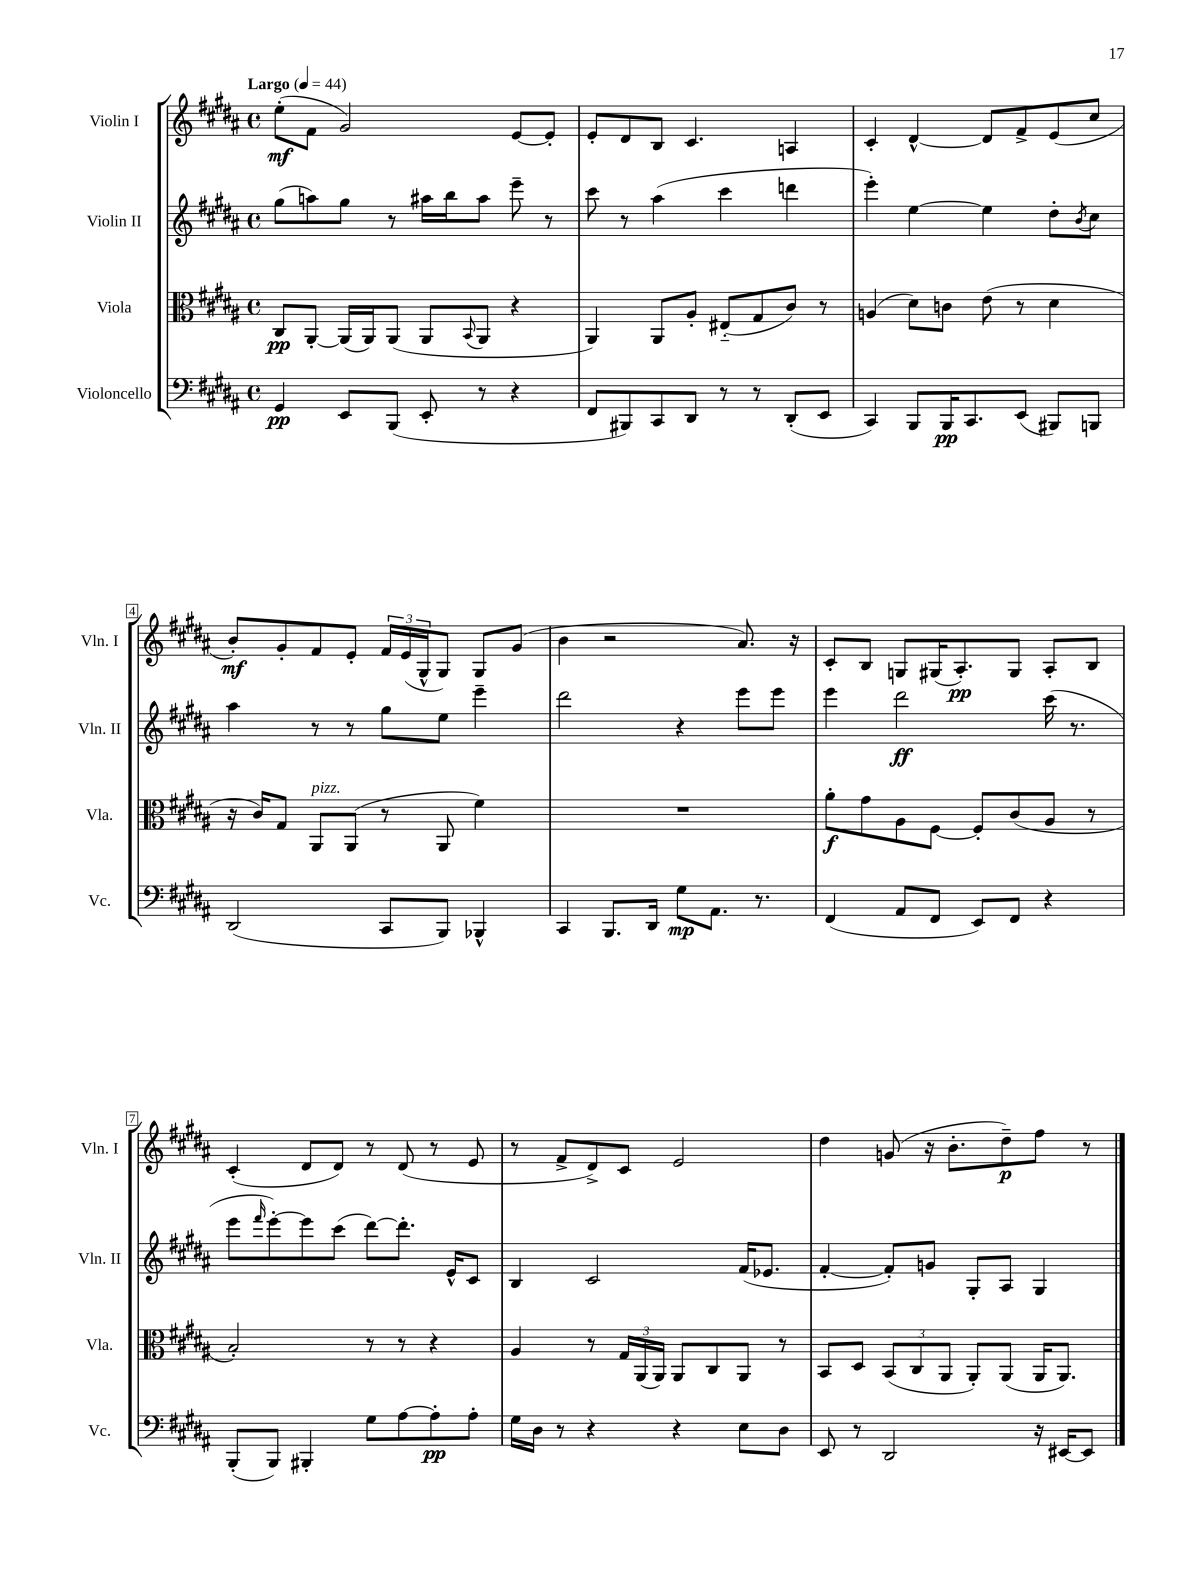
<<
\new StaffGroup <<
\new Staff = "s0" \with { instrumentName = "Violin I" shortInstrumentName = "Vln. I" } {
    \clef treble \key b \major \defaultTimeSignature \time 4/4 \tempo "Largo" 4 = 44
    e''8-.\mf( fis'8 gis'2) e'8~ e'8-. |
    e'8-. dis'8 b8 cis'4. a4 |
    cis'4-. dis'4~-^ dis'8 fis'8-> e'8( cis''8 |
    b'8-.\mf) gis'8-. fis'8 e'8-. \tuplet 3/2 { fis'16 e'16( gis16-^ } gis8) gis8 gis'8( |
    b'4 r2 ais'8.) r16 |
    cis'8-. b8 g8 gis16( ais8.-.\pp) gis8 ais8-. b8 |
    cis'4-.( dis'8 dis'8) r8 dis'8( r8 e'8 |
    r8 fis'8-> dis'8->) cis'8 e'2 |
    dis''4 g'8( r16 b'8.-. dis''8--\p) fis''8 r8 \bar "|." |
}
\new Staff = "s1" \with { instrumentName = "Violin II" shortInstrumentName = "Vln. II" } {
    \clef treble \key b \major \defaultTimeSignature \time 4/4
    gis''8( a''8) gis''8 r8 ais''16 b''16 ais''8 e'''8-- r8 |
    cis'''8 r8 ais''4( cis'''4 d'''4 |
    e'''4-.) e''4~ e''4 dis''8-. \acciaccatura { b'8 } cis''8 |
    ais''4 r8 r8 gis''8 e''8 e'''4-- |
    dis'''2 r4 e'''8 e'''8 |
    e'''4 dis'''2\ff cis'''16( r8. |
    e'''8 \grace { fis'''16 } e'''8~-.) e'''8 cis'''8( dis'''8~) dis'''8.-. e'16-^ cis'8 |
    b4 cis'2 fis'16( ees'8. |
    fis'4~-. fis'8-.) g'8 gis8-. ais8 gis4 \bar "|." |
}
\new Staff = "s2" \with { instrumentName = "Viola" shortInstrumentName = "Vla." } {
    \clef alto \key b \major \defaultTimeSignature \time 4/4
    cis8\pp ais,8~-. ais,16( ais,16) ais,8( ais,8 \appoggiatura { b,8 } ais,8 r4 |
    ais,4) ais,8 ais8-. eis8-_( gis8 cis'8) r8 |
    a4( dis'8) c'8 e'8( r8 dis'4 |
    r16 cis'16) gis8 ais,8^\markup { \italic "pizz." } ais,8( r8 ais,8 fis'4) |
    R1 |
    ais'8-.\f gis'8 ais8 fis8~ fis8-. cis'8( ais8 r8 |
    b2-.) r8 r8 r4 |
    ais4 r8 \tuplet 3/2 { gis16 ais,16( ais,16) } ais,8 cis8 ais,8 r8 |
    b,8 dis8 \tuplet 3/2 { b,8( cis8 ais,8 } ais,8-.) ais,8( ais,16 ais,8.) \bar "|." |
}
\new Staff = "s3" \with { instrumentName = "Violoncello" shortInstrumentName = "Vc." } {
    \clef bass \key b \major \defaultTimeSignature \time 4/4
    gis,4\pp e,8 b,,8( e,8-. r8 r4 |
    fis,8 bis,,8) cis,8 dis,8 r8 r8 dis,8-.( e,8 |
    cis,4) b,,8 b,,16\pp cis,8. e,8( bis,,8) b,,8 |
    dis,2( cis,8 b,,8) bes,,4-^ |
    cis,4 b,,8. dis,16 gis8\mp ais,8. r8. |
    fis,4( ais,8 fis,8 e,8) fis,8 r4 |
    b,,8-.( b,,8) bis,,4-. gis8 ais8~ ais8-.\pp ais8-. |
    gis16 dis16 r8 r4 r4 e8 dis8 |
    e,8 r8 dis,2 r16 eis,16~ eis,8 \bar "|." |
}
>>
>>
\layout { \context { \Score \override BarNumber.stencil = #(make-stencil-boxer 0.1 0.3 ly:text-interface::print) } }
